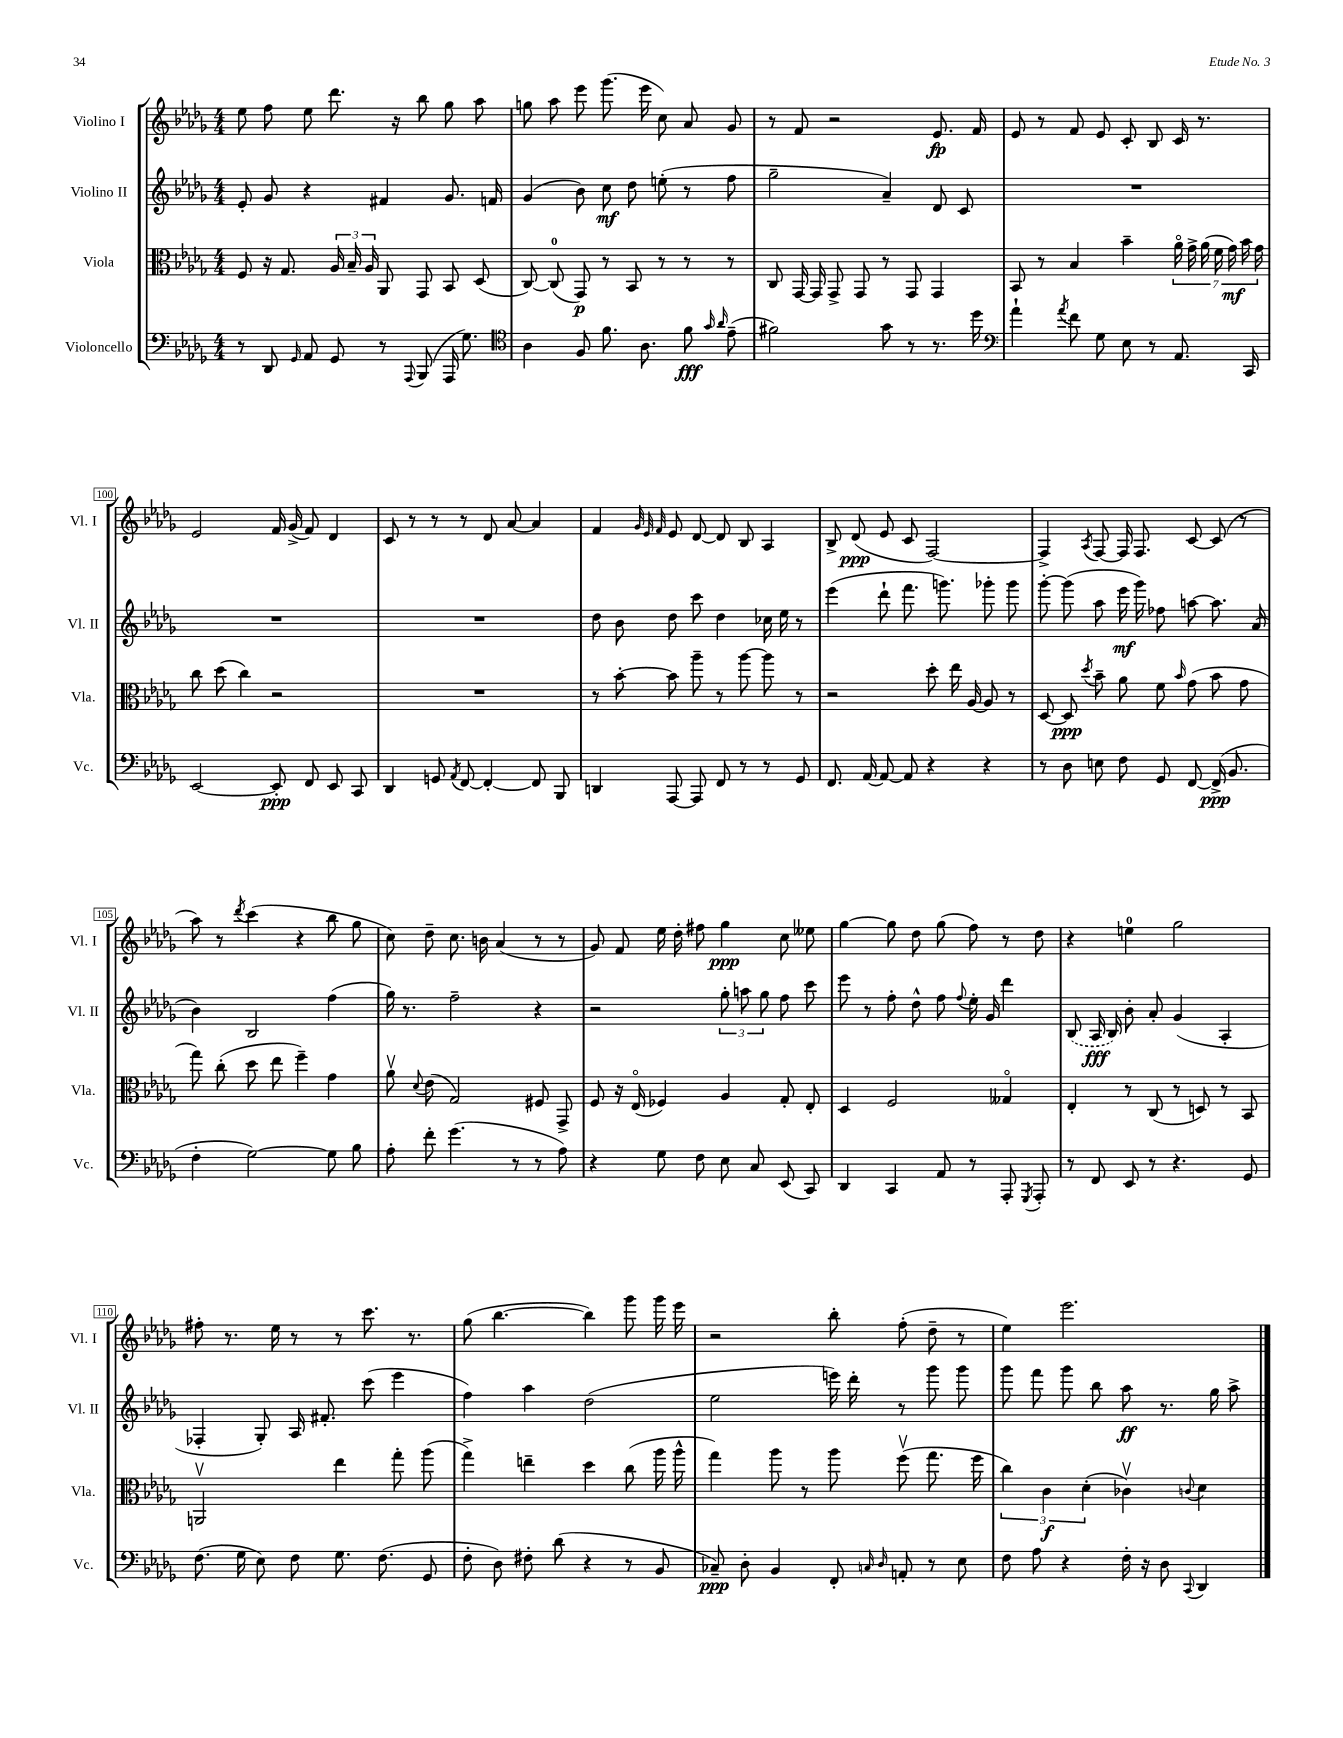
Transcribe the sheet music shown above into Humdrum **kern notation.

**kern	**dynam	**kern	**dynam	**kern	**dynam	**kern	**dynam
*part4	*part4	*part3	*part3	*part2	*part2	*part1	*part1
*staff4	*staff4	*staff3	*staff3	*staff2	*staff2	*staff1	*staff1
*I"Violoncello	*	*I"Viola	*	*I"Violino II	*	*I"Violino I	*
*I'Vc.	*	*I'Vla.	*	*I'Vl. II	*	*I'Vl. I	*
*clefF4	*	*clefC3	*	*clefG2	*	*clefG2	*
*k[b-e-a-d-g-]	*	*k[b-e-a-d-g-]	*	*k[b-e-a-d-g-]	*	*k[b-e-a-d-g-]	*
*M4/4	*	*M4/4	*	*M4/4	*	*M4/4	*
=96	=96	=96	=96	=96	=96	=96	=96
8r	.	8F/	.	8e-'/	.	8ee-\	.
8DD-/	.	16r	.	8g-/	.	8ff\	.
.	.	8.G-/	.	.	.	.	.
16qqGG-/	.	.	.	.	.	.	.
8AA-/	.	.	.	4r	.	8ee-\	.
8GG-/	.	24A-/	.	.	.	8.ddd-\	.
.	.	24B-~/	.	.	.	.	.
.	.	24A-/	.	.	.	.	.
8r	.	8AA-/	.	4f#X/	.	.	.
.	.	.	.	.	.	16r	.
8qqAAA-/	.	.	.	.	.	.	.
(8BBB-/	.	8GG-/	.	.	.	8bb-\	.
16AAA-/	.	8BB-/	.	8.g-/	.	8gg-\	.
8.G-\)	.	.	.	.	.	.	.
.	.	(8D-/	.	.	.	8aa-\	.
.	.	.	.	16fn/	.	.	.
=97	=97	=97	=97	=97	=97	=97	=97
*clefC4	*	*	*	*	*	*	*
4A-\	.	[8C/)	.	(4g-/	.	8ggn\	.
.	.	(8C/]	.	.	.	8aa-\	.
8F/	.	8GG-/)	p	8b-\)	.	8eee-\	.
8.f\	.	8r	.	8cc\	mf	(8.ggg-\	.
.	.	8BB-/	.	8dd-\	.	.	.
8.A-\	.	.	.	.	.	16eee-\	.
.	.	8r	.	(8een'\	.	8cc\)	.
8f\	fff	8r	.	8r	.	8a-/	.
16qqg-/	.	.	.	.	.	.	.
16qqa-/	.	.	.	.	.	.	.
(8e-~\	.	8r	.	8ff\	.	8g-/	.
=98	=98	=98	=98	=98	=98	=98	=98
2f#X\)	.	8C/	.	2gg-~\	.	8r	.
.	.	[16GG-/	.	.	.	8f/	.
.	.	16GG-/]	.	.	.	.	.
.	.	8GG-^/	.	.	.	2r	.
.	.	8GG-/	.	.	.	.	.
8g-\	.	8r	.	4a-~/)	.	.	.
8r	.	8GG-/	.	.	.	.	.
8.r	.	4GG-/	.	8d-/	.	8.e-/	fp
.	.	.	.	8c/	.	.	.
16dd-\	.	.	.	.	.	16f/	.
=99	=99	=99	=99	=99	=99	=99	=99
*clefF4	*	*	*	*	*	*	*
4a-`\	.	8BB-/	.	1r	.	8e-/	.
.	.	8r	.	.	.	8r	.
8qa-/	.	.	.	.	.	.	.
8f\	.	4B-/	.	.	.	8f/	.
8G-\	.	.	.	.	.	8e-/	.
8E-\	.	4b-~\	.	.	.	8c'/	.
8r	.	.	.	.	.	8B-/	.
8.AA-/	.	28a-\	.	.	.	16c/	.
.	.	28g-^\	.	.	.	.	.
.	.	.	.	.	.	8.r	.
.	.	(28a-\	.	.	.	.	.
.	.	28f\	.	.	.	.	.
.	.	28g-\)	mf	.	.	.	.
.	.	28b-\	.	.	.	.	.
16CC/	.	.	.	.	.	.	.
.	.	28g-\	.	.	.	.	.
!!LO:LB:g=z
=100	=100	=100	=100	=100	=100	=100	=100
[2EE-/	.	8cc\	.	1r	.	2e-/	.
.	.	(8dd-\	.	.	.	.	.
.	.	4cc\)	.	.	.	.	.
8EE-'/]	ppp	2r	.	.	.	16f/	.
.	.	.	.	.	.	(16g-^/	.
8FF/	.	.	.	.	.	8f/)	.
8EE-/	.	.	.	.	.	4d-/	.
8CC/	.	.	.	.	.	.	.
=101	=101	=101	=101	=101	=101	=101	=101
4DD-/	.	1r	.	1r	.	8c/	.
.	.	.	.	.	.	8r	.
8GGn/	.	.	.	.	.	8r	.
8qAA-/	.	.	.	.	.	.	.
[8FF/	.	.	.	.	.	8r	.
4FF'/_	.	.	.	.	.	8d-/	.
.	.	.	.	.	.	[8a-/	.
8FF/]	.	.	.	.	.	4a-/]	.
8BBB-/	.	.	.	.	.	.	.
=102	=102	=102	=102	=102	=102	=102	=102
4DDn/	.	8r	.	8dd-\	.	4f/	.
.	.	[8b-'\	.	8b-\	.	.	.
.	.	.	.	.	.	32qqg-/	.
.	.	.	.	.	.	32qqe-/	.
.	.	.	.	.	.	32qqf/	.
[8AAA-/	.	8b-\]	.	8dd-\	.	8e-/	.
8AAA-/]	.	8aa-~\	.	8ccc\	.	[8d-/	.
8FF/	.	8r	.	4dd-\	.	8d-/]	.
8r	.	[8aa-\	.	.	.	8B-/	.
8r	.	8aa-\]	.	16cc-X\	.	4A-/	.
.	.	.	.	16ee-\	.	.	.
8GG-/	.	8r	.	8r	.	.	.
=103	=103	=103	=103	=103	=103	=103	=103
8.FF/	.	2r	.	(4eee-\	.	8B-^/	.
.	.	.	.	.	.	(8d-/	ppp
[16AA-/	.	.	.	.	.	.	.
8AA-/_	.	.	.	8ddd-`\	.	8e-/	.
8AA-/]	.	.	.	8.fff\	.	8c/	.
4r	.	8dd-'\	.	.	.	[2F/)	.
.	.	.	.	8.gggn\)	.	.	.
.	.	16ee-\	.	.	.	.	.
.	.	[16A-/	.	.	.	.	.
4r	.	8A-/]	.	8ggg-X'\	.	.	.
.	.	8r	.	8ggg-\	.	.	.
=104	=104	=104	=104	=104	=104	=104	=104
8r	.	[8D-/	.	[8ggg-'\	.	4F^/]	.
8D-\	.	8D-/]	ppp	(8ggg-\]	.	.	.
.	.	8qdd-/	.	.	.	8qA-/	.
8En\	.	8b-~\	.	8aa-\	.	[8F/	.
8F\	.	8a-\	.	16eee-\	mf	16F/]	.
.	.	.	.	16ggg-\)	.	8.F/	.
8GG-/	.	8f\	.	8ff-X\	.	.	.
.	.	16qqb-/	.	.	.	.	.
[8FF/	.	(8g-\	.	[8aan\	.	[8c/	.
(16FF^/]	ppp	8b-\	.	8.aa\]	.	(8c/]	.
8.BB-/	.	.	.	.	.	.	.
.	.	8g-\	.	.	.	8r	.
.	.	.	.	(16a-/	.	.	.
!!LO:LB:g=z
=105	=105	=105	=105	=105	=105	=105	=105
4F'\	.	8gg-\)	.	4b-\)	.	8aa-\)	.
.	.	(8cc'\	.	.	.	8r	.
.	.	.	.	.	.	8qddd-/	.
[2G-\)	.	8dd-\	.	2B-/	.	(4ccc\	.
.	.	8ee-\	.	.	.	.	.
.	.	4ff~\)	.	.	.	4r	.
8G-\]	.	4g-\	.	(4ff\	.	8bb-\	.
8B-\	.	.	.	.	.	8gg-\	.
=106	=106	=106	=106	=106	=106	=106	=106
8A-'\	.	8a-v\	.	16gg-\)	.	8cc\)	.
.	.	.	.	8.r	.	.	.
.	.	8qqd-/	.	.	.	.	.
8f'\	.	(8e-\	.	.	.	8dd-~\	.
(4.g-\	.	2G-/)	.	2ff~\	.	8.cc\	.
.	.	.	.	.	.	16bn\	.
.	.	.	.	.	.	(4a-/	.
8r	.	.	.	.	.	.	.
8r	.	8F#X/	.	4r	.	8r	.
8A-\)	.	8GG-^/	.	.	.	8r	.
=107	=107	=107	=107	=107	=107	=107	=107
4r	.	8F/	.	2r	.	8g-/)	.
.	.	16r	.	.	.	8f/	.
.	.	(16E-/	.	.	.	.	.
8G-\	.	4F-X/)	.	.	.	16ee-\	.
.	.	.	.	.	.	16dd-'\	.
8F\	.	.	.	.	.	8ff#X\	.
8E-\	.	4A-/	.	12gg-'\	.	4gg-\	ppp
.	.	.	.	12aan\	.	.	.
8C/	.	.	.	.	.	.	.
.	.	.	.	12gg-\	.	.	.
(8EE-/	.	8G-'/	.	8ff\	.	8cc\	.
8CC/)	.	8E-'/	.	8ccc\	.	8ee--X\	.
=108	=108	=108	=108	=108	=108	=108	=108
4DD-/	.	4D-/	.	8eee-\	.	[4gg-\	.
.	.	.	.	8r	.	.	.
4CC/	.	2F/	.	8ff'\	.	8gg-\]	.
.	.	.	.	8dd-^^\	.	8dd-\	.
8AA-/	.	.	.	8ff\	.	(8gg-\	.
.	.	.	.	8qqff/	.	.	.
8r	.	.	.	16ee-'\	.	8ff\)	.
.	.	.	.	16g-/	.	.	.
8AAA-'/	.	4G--X/	.	4ddd-\	.	8r	.
8qGGG-/	.	.	.	.	.	.	.
8AAA-'/	.	.	.	.	.	8dd-\	.
=109	=109	=109	=109	=109	=109	=109	=109
8r	.	4E-'/	.	(8B-/	.	4r	.
8FF/	.	.	.	16A-/	fff	.	.
.	.	.	.	16B-/)	.	.	.
8EE-/	.	8r	.	8b-'\	.	4een\	.
8r	.	(8C/	.	8a-'/	.	.	.
4.r	.	8r	.	(4g-/	.	2gg-\	.
.	.	8Dn/)	.	.	.	.	.
.	.	8r	.	4A-'/	.	.	.
8GG-/	.	8BB-/	.	.	.	.	.
!!LO:LB:g=z
=110	=110	=110	=110	=110	=110	=110	=110
(8.F\	.	2AAnv/	.	4F-X'/	.	8ff#X'\	.
.	.	.	.	.	.	8.r	.
16G-\	.	.	.	.	.	.	.
8E-\)	.	.	.	8G-'/)	.	.	.
.	.	.	.	.	.	16ee-\	.
8F\	.	.	.	16A-/	.	8r	.
.	.	.	.	8.f#X'/	.	.	.
8.G-\	.	4ee-\	.	.	.	8r	.
.	.	.	.	(8ccc\	.	8.ccc\	.
(8.F\	.	.	.	.	.	.	.
.	.	8gg-'\	.	4eee-\	.	.	.
.	.	.	.	.	.	8.r	.
8GG-/	.	(8aa-\	.	.	.	.	.
=111	=111	=111	=111	=111	=111	=111	=111
8F'\	.	4gg-^\)	.	4ff\)	.	(8gg-\	.
8D-\)	.	.	.	.	.	[4.bb-\	.
8F#X'\	.	4een~\	.	4aa-\	.	.	.
(8d-\	.	.	.	.	.	.	.
4r	.	4dd-\	.	(2dd-\	.	4bb-\])	.
8r	.	(8cc\	.	.	.	8ggg-\	.
8BB-/	.	16aa-\	.	.	.	16ggg-\	.
.	.	16aa-^^\	.	.	.	16eee-\	.
=112	=112	=112	=112	=112	=112	=112	=112
8C-X~/)	ppp	4gg-\)	.	2ee-\	.	2r	.
8D-'\	.	.	.	.	.	.	.
4BB-/	.	8aa-\	.	.	.	.	.
.	.	8r	.	.	.	.	.
8FF'/	.	8aa-\	.	16eeen\)	.	8bb-'\	.
.	.	.	.	16ddd-'\	.	.	.
16qqCn/	.	.	.	.	.	.	.
16qqD-/	.	.	.	.	.	.	.
8AAn'/	.	(8ffv\	.	8r	.	(8ff'\	.
8r	.	8.gg-\	.	8ggg-\	.	8dd-~\	.
8E-\	.	.	.	8ggg-\	.	8r	.
.	.	16ff\	.	.	.	.	.
=113	=113	=113	=113	=113	=113	=113	=113
8F\	.	6cc\)	.	8ggg-\	.	4ee-\)	.
8A-\	.	.	.	8fff\	.	.	.
.	.	6c\	f	.	.	.	.
4r	.	.	.	8ggg-\	.	2.eee-\	.
.	.	(6d-'\	.	.	.	.	.
.	.	.	.	8bb-\	.	.	.
16F'\	.	4c-Xv\)	.	8aa-\	ff	.	.
16r	.	.	.	.	.	.	.
8D-\	.	.	.	8.r	.	.	.
8qqCC/	.	8qqcn/	.	.	.	.	.
4DD-/	.	4d-\	.	.	.	.	.
.	.	.	.	16gg-\	.	.	.
.	.	.	.	8aa-^\	.	.	.
==	==	==	==	==	==	==	==
*-	*-	*-	*-	*-	*-	*-	*-
